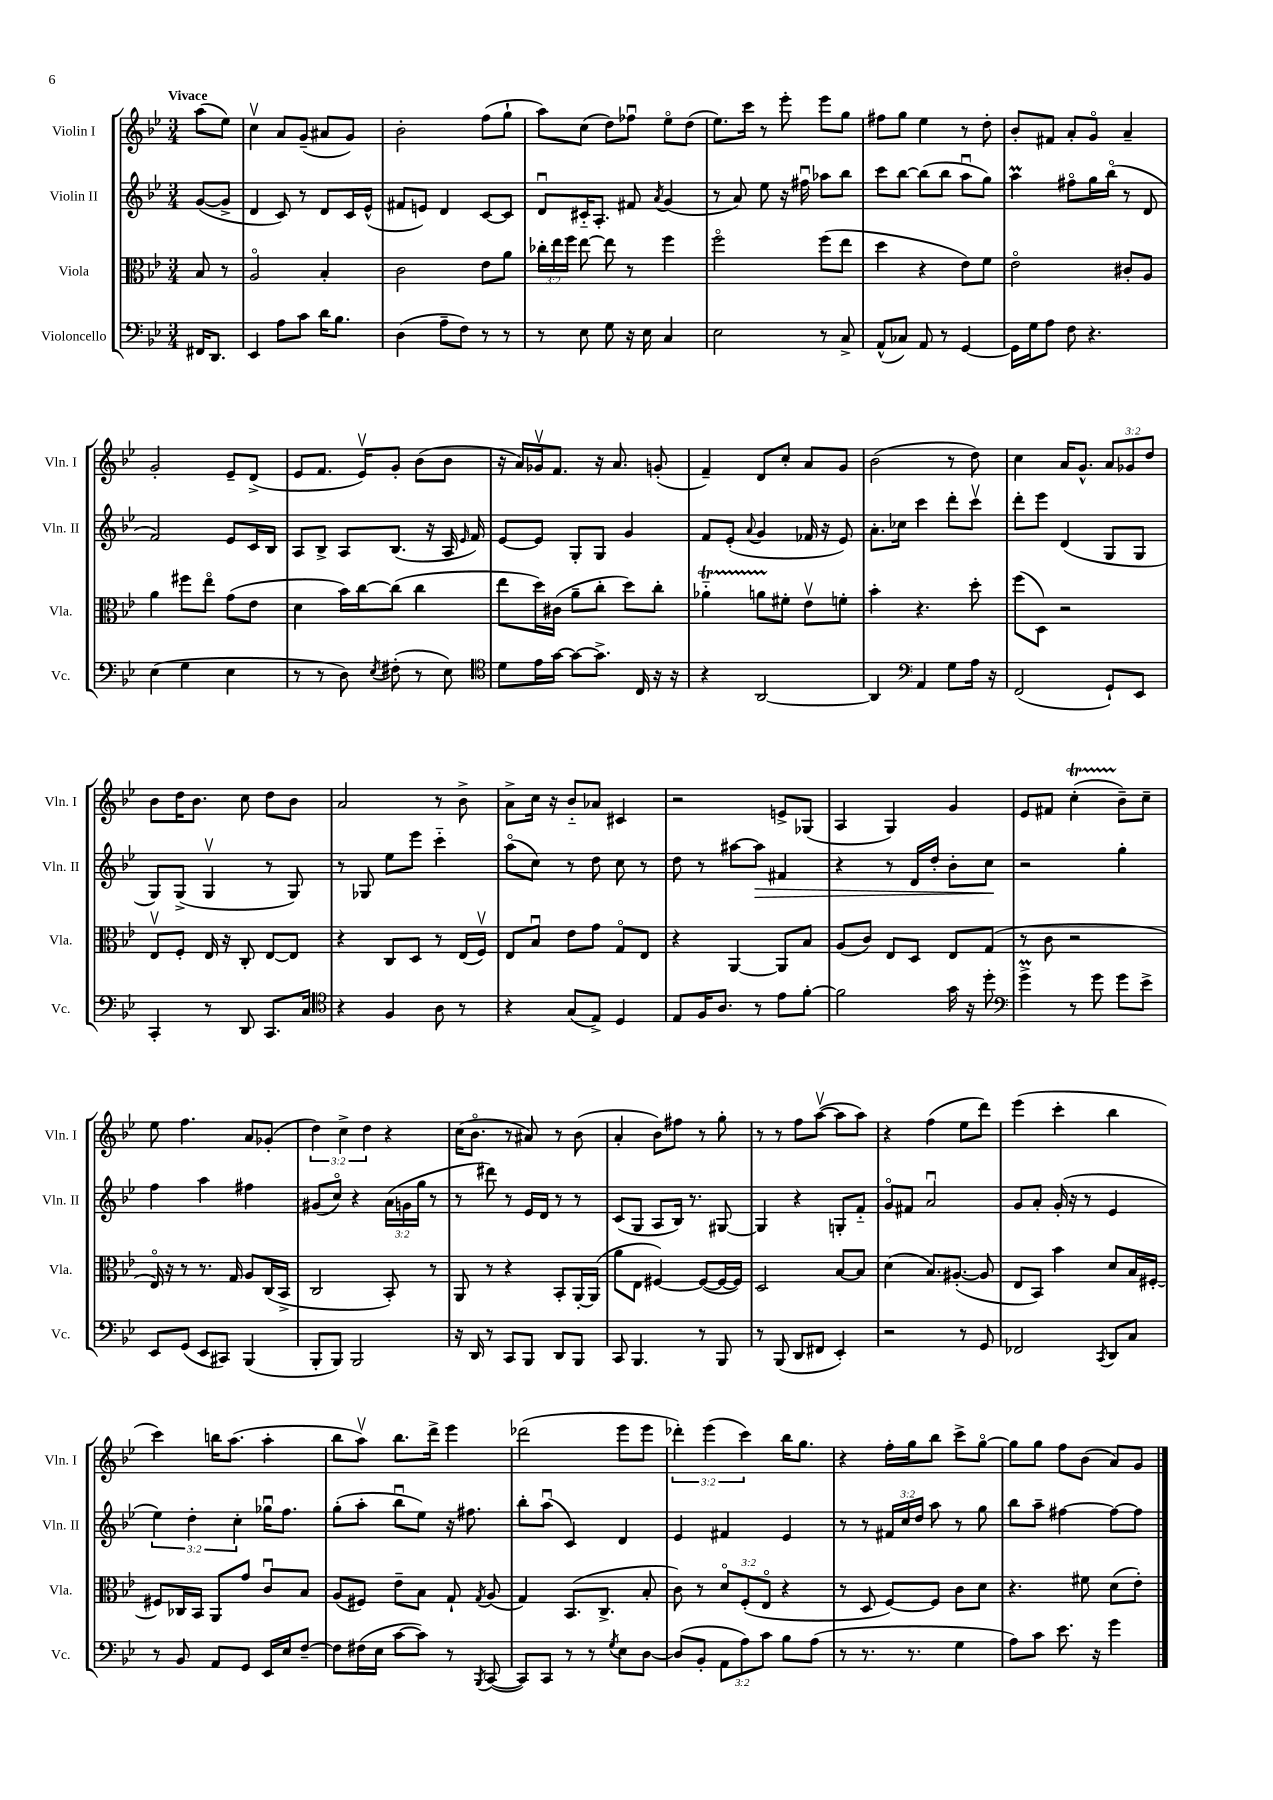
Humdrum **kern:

**kern	**kern	**kern	**kern
*staff4	*staff3	*staff2	*staff1
*clefF4	*clefC3	*clefG2	*clefG2
*k[b-e-]	*k[b-e-]	*k[b-e-]	*k[b-e-]
*M3/4	*M3/4	*M3/4	*M3/4
16FF#	8B-	([8g	(8aa
8.DD	.	.	.
.	8r	8g^]	8ee-)
=	=	=	=
4EE-	2Ao	4d	4ccv
8A	.	8c)	8a
8c	.	8r	(8g~
16d	4B-'	8d	8a#
8.B-	.	.	.
.	.	16c	8g)
.	.	(16e-^^	.
=	=	=	=
(4D	2c	8f#	2b-'
.	.	8e)	.
8A~	.	4d	.
8F)	.	.	.
8r	8e-	[8c	(8ff
8r	8a	8c]	8gg`
=	=	=	=
8r	24cc-'	8du	8aa)
.	24ee-	.	.
.	24ff	.	.
8E-	[8ee-	16c#'~	(8cc
.	.	8.A'	.
8G	8ee-]	.	8dd)
16r	8r	8f#	8ff-u
16E-	.	.	.
.	.	8qa	.
4C	4ff	(4g	8ee-o
.	.	.	(8dd
=	=	=	=
2E-	2ffo	8r	8.ee-)
.	.	8a)	.
.	.	.	16ccc
.	.	8ee-	8r
.	.	16r	8eee-'
.	.	16ff#u	.
8r	(8ff	8aa-	8eee-
8C^	8ee-	8bb-	8gg
=	=	=	=
(8AA^^	4dd	8ccc	8ff#
8C-)	.	[8bb-	8gg
8AA	4r	(8bb-]	4ee-
8r	.	8bb-	.
[4GG	8e-)	8aau	8r
.	8f	8gg)	8dd'
=	=	=	=
16GG]	2e-o	4aa	8b-'
16G	.	.	.
8A	.	.	8f#
8F	.	8ff#o	8a'
4.r	.	16gg	8go
.	.	(16bb-o	.
.	8c#'	8r	4a~
.	8A	8d	.
=	=	=	=
(4E-	4a	2f)	2g'
4G	8ff#	.	.
.	8ee-o	.	.
4E-	(8g	8e-	8e-~
.	8e-	16c	(8d^
.	.	16B-	.
=	=	=	=
8r	4d	8A	8e-
8r	.	8B-^	8.f
8D)	16b-)	8A	.
.	[16cc	.	16e-v)
8qE-	.	.	.
(8F#'	(8cc]	(8.B-	8g'
8r	4cc	.	(8b-
.	.	16r	.
8E-)	.	16A	8b-
.	.	16qqe-	.
.	.	16f)	.
=	=	=	=
*clefC4	*	*	*
8d	8ee-	[8e-	16r
.	.	.	16a)
16e-	16dd)	8e-]	16g-v
[16g	(16c#	.	8.f
8g_	8a~	8G'	.
8.g^]	8cc'	8G	16r
.	.	.	8.a
.	8dd)	4g	.
16C	.	.	.
16r	8cc'	.	(8g'
16r	.	.	.
=	=	=	=
4r	4a-'~	8f	4f~)
.	.	(8e-'	.
.	.	8qqa	.
[2AA	8a	4g	8d
.	8f#'	.	8cc'
.	8e-v	16f-	8a
.	.	16r	.
.	8f'	8e-)	8g
=	=	=	=
4AA]	4b-'	8.a'	(2b-
.	.	16cc-	.
*clefF4	*	*	*
4AA	4.r	4ccc	.
8G	.	8ddd'	8r
16A	8dd'	8cccv	8dd)
16r	.	.	.
=	=	=	=
(2FF	(8ff	8ddd'	4cc
.	8D)	8eee-	.
.	2r	(4d	16a
.	.	.	8.g^^
8GG`)	.	8G	12a
.	.	.	12g-
8EE-	.	8G	.
.	.	.	12dd
=	=	=	=
4CC'	8E-v	8G)	8b-
.	8F'	(8G^	16dd
.	.	.	8.b-
8r	16E-	4Gv	.
.	16r	.	.
8DD	8C'	.	8cc
8.CC	[8E-	8r	8dd
.	8E-]	8G)	8b-
16C	.	.	.
=	=	=	=
*clefC4	*	*	*
4r	4r	8r	2a
.	.	8G-	.
4F	8C	8ee-	.
.	8D	8eee-	.
8A	8r	4ccc'~	8r
8r	(16E-	.	8b-^
.	16Fv)	.	.
=	=	=	=
4r	8E-	(8aao	8a^
.	8B-u	8cc)	16cc
.	.	.	16r
(8G	8e-	8r	8b-'~
8E-^)	8g	8dd	8a-
4D	8Go	8cc	4c#
.	8E-	8r	.
=	=	=	=
8E-	4r	8dd	2r
16F	.	8r	.
8.A	.	.	.
.	[4AA	[8aa#	.
8r	.	8aa#]	.
8e-	8AA]	4f#	8e^
[8f'	8B-	.	(8G-
=	=	=	=
2f]	(8A	4r	4A
.	8c)	.	.
.	8E-	8r	4G)
.	8D	16d	.
.	.	16dd'	.
16g	8E-	8b-'	4g
16r	.	.	.
8dd'	(8G	8cc	.
=	=	=	=
*clefF4	*	*	*
4g^	8r	2r	8e-
.	8c	.	8f#
8r	2r	.	(4cc'
8g	.	.	.
8g	.	4gg'	8b-~)
8e-^	.	.	8cc~
=	=	=	=
8EE-	16E-o)	4ff	8ee-
.	16r	.	.
(8GG	8r	.	4.ff
8EE-	8.r	4aa	.
8CC#)	.	.	.
.	16G	.	.
(4BBB-	8A	4ff#	8a
.	(16C	.	(8g-'
.	16BB-^	.	.
=	=	=	=
8BBB-'	2C	(8g#	6dd)
8BBB-)	.	8cco)	.
.	.	.	6cc^
2BBB-	.	4r	.
.	.	.	6dd
.	8BB-')	(24a	4r
.	.	24g	.
.	.	24gg	.
.	8r	8r	.
=	=	=	=
16r	8AA	8r	(16cc
16DD	.	.	8.b-o
8r	8r	8ddd#)	.
8CC	4r	8r	8r
8BBB-	.	16e-	8a#)
.	.	16d	.
8DD	8BB-'	8r	8r
8BBB-	[16AA'	8r	(8b-
.	(16AA]	.	.
=	=	=	=
8CC	8a	(8c	4a'
4.BBB-	8E-	8G	.
.	[4F#)	8A	8b-)
.	.	16B-)	8ff#
.	.	8.r	.
8r	(8F#_	.	8r
8BBB-	16F#_	[8G#	8gg'
.	16F#])	.	.
=	=	=	=
8r	2D	4G#]	8r
(8BBB-	.	.	8r
8DD	.	4r	8ff
8FF#	.	.	([8aav
4EE-')	[8B-	8G'	8aa]
.	8B-]	8f'~	8aa)
=	=	=	=
2r	(4d	8go	4r
.	.	8f#	.
.	8.B-)	2au	(4ff
.	([8.A#'	.	.
8r	.	.	8ee-
8GG	8A#]	.	8ddd)
=	=	=	=
2FF-	8E-	8g	(4eee-
.	8BB-)	8a'	.
.	4b-	(16g'	4ccc'
.	.	16r	.
.	.	8r	.
8qCC	.	.	.
8DD	8d	4e-	4bb-
8C	16B-	.	.
.	[16F#'	.	.
=	=	=	=
8r	8F#]	6ee-)	4ccc)
8BB-	16C-	.	.
.	.	6dd'	.
.	16BB-	.	.
8AA	8AA	.	16bb
.	.	.	(8.aa
.	.	6cc'	.
8GG	8g	.	.
16EE-	8cu	16gg-u	4aa'
16E-	.	8.ff	.
[8F~	8B-	.	.
=	=	=	=
8F]	(8A	(8gg'	8bb-
(16F#	8F#)	8aa'	8aav)
16E-	.	.	.
[8c	8e-~	8bb-u	8.bb-
8c])	8B-	8ee-)	.
.	.	.	16ddd^
8r	8G`	16r	4eee-
.	.	8.ff#	.
8qBBB-	8qG	.	.
([8CC	(8A	.	.
=	=	=	=
8CC])	4G)	8bb-'	(2ddd-
8CC	.	(8aau	.
8r	(8.BB-	4c)	.
8r	.	.	.
.	8.C^	.	.
8qG	.	.	.
8E-	.	4d	8eee-
[8D	8B-'	.	8eee-
=	=	=	=
(8D]	8c)	4e-	6ddd-')
8BB-'	8r	.	.
.	.	.	(6eee-
12AA	12do	4f#	.
12A)	(12F'	.	6ccc)
12c	12E-o	.	.
8B-	4r	4e-	16bb-
.	.	.	8.gg
(8A	.	.	.
=	=	=	=
8r	8r	8r	4r
8.r	8D	8r	.
.	[8F)	24f#	16ff'
.	.	24cc	.
8.r	.	.	16gg
.	.	24dd	.
.	8F]	8aa	8bb-
4G	8c	8r	8ccc^
.	8d	8gg	[8ggo
=	=	=	=
8A)	4.r	8bb-	8gg]
8c	.	8aa~	8gg
8.e-	.	[4ff#	8ff
.	8f#	.	(8b-
16r	.	.	.
4g	(8d	8ff#_	8a)
.	8e-')	8ff#]	8g
==	==	==	==
*-	*-	*-	*-
